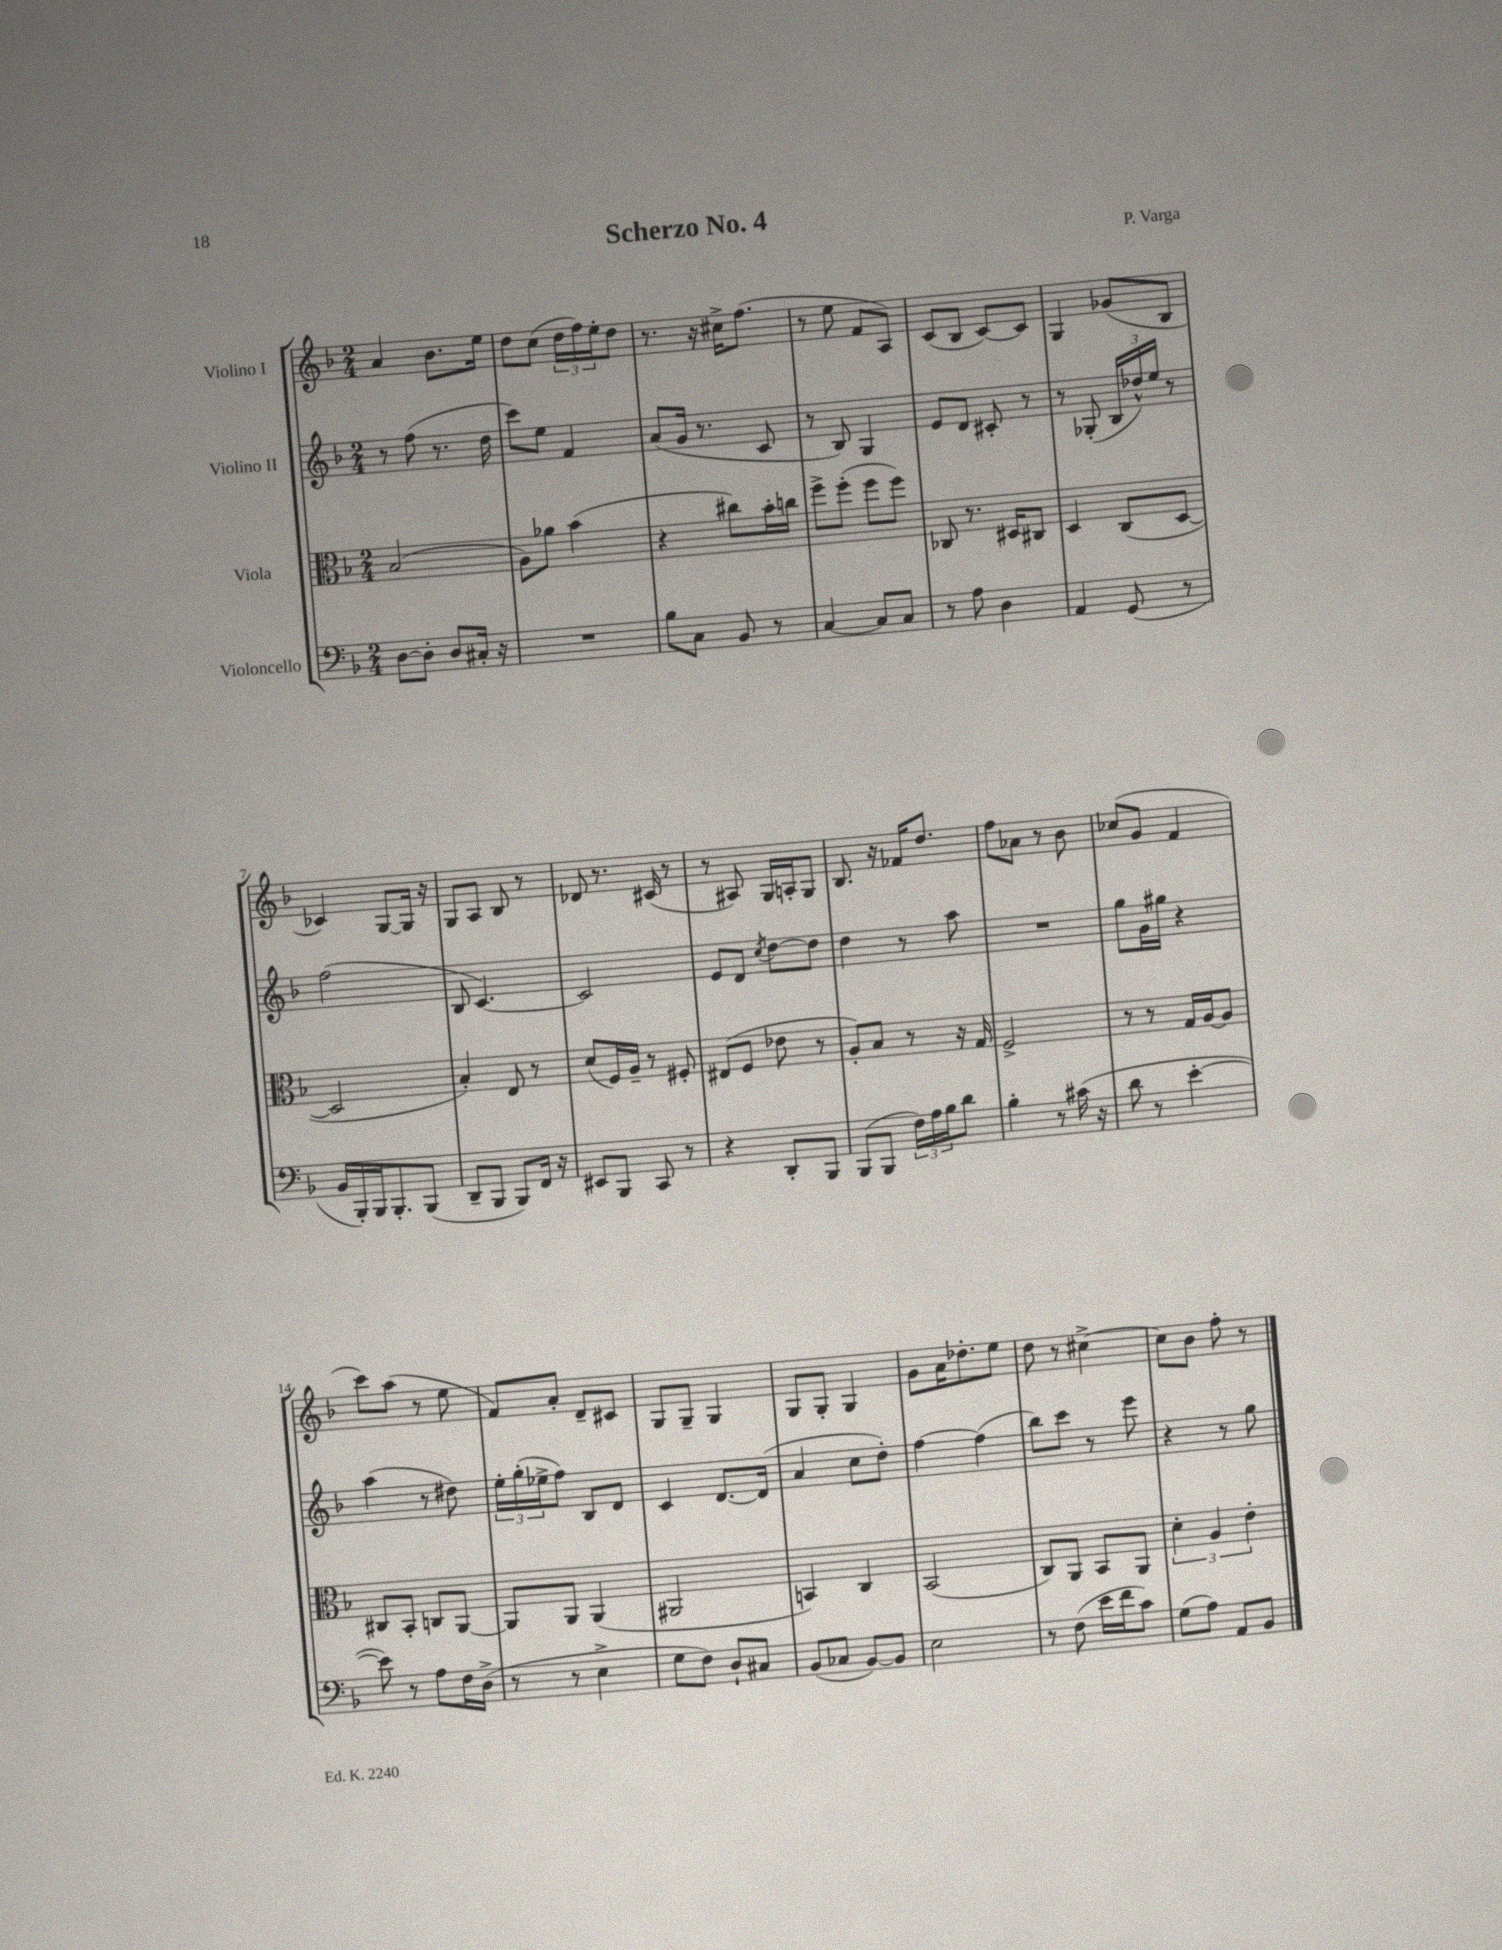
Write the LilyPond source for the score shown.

\header { title = "Scherzo No. 4" composer = "P. Varga" }
<<
\new StaffGroup <<
\new Staff = "s0" \with { instrumentName = "Violino I" } {
    \clef treble \key f \major \numericTimeSignature \time 2/4
    a'4 bes'8. e''16 |
    d''8 c''8( \tuplet 3/2 { d''16 f''16) e''16-. } d''8 |
    r8. r16 cis''16-> f''8.( |
    r8 e''8 f'8 a8) |
    c'8( bes8 c'8~) c'8 |
    g4 ges'8( bes8 |
    ces'4) g8~ g16 r16 |
    g8 a8 bes8 r8 |
    des'8 r8. cis'16( r8 |
    r8 ais8) g16 a16-. g8 |
    bes8. r16 fes'16 d''8. |
    f''8 aes'8 r8 bes'8 |
    ces''8( g'8 f'4 |
    c'''8) a''8( r8 e''8 |
    f'8) a'8-. d'8-- cis'8 |
    g8 g8-- g4 |
    g8 g8-. g4 |
    g'8 a'16 des''8.-. e''8 |
    d''8 r8 cis''4~-> |
    cis''8 bes'8 f''8-. r8 \bar "|." |
}
\new Staff = "s1" \with { instrumentName = "Violino II" } {
    \clef treble \key f \major \numericTimeSignature \time 2/4
    r8 f''8( r8. d''16 |
    c'''8) e''8 f'4 |
    a'8( g'16 r8. c'8 |
    r8 bes8) g4 |
    e'8 d'8 cis'8-. r8 |
    r8 ges8-.( \tuplet 3/2 { bes16 des''16-^) e''16 } r8 |
    f''2( |
    bes8 c'4.~) |
    c'2 |
    e'8 d'8 \acciaccatura { c''8 } d''8~ d''8 |
    d''4 r8 a''8 |
    R2 |
    g''8 g'16 gis''16 r4 |
    a''4( r8 dis''8) |
    \tuplet 3/2 { e''16-. g''16-.( ees''16-> } f''8) bes8 d'8 |
    c'4 d'8.~ d'16( |
    a'4 c''8 d''8-.) |
    f''4~ f''4( |
    bes''8) c'''8 r8 e'''8 |
    r4 r8 g''8 \bar "|." |
}
\new Staff = "s2" \with { instrumentName = "Viola" } {
    \clef alto \key f \major \numericTimeSignature \time 2/4
    bes2( |
    a8) aes'8 bes'4( |
    r4 cis''8) bes'16-. c''16 |
    f''8-> f''8-.( f''8 f''8) |
    ces8 r8. dis16 cis8 |
    d4 c8( d8~ |
    d2 |
    bes4-.) e8 r8 |
    d'8( f16) a16-- r8 fis8-. |
    eis8( f8 ees'8 r8 |
    a8-.) bes8 r8 r16 g16 |
    f2-> |
    r8 r8 g16 a16~ a8 |
    cis8 bes,8-. c8 a,8~ |
    a,8 a,8 a,4( |
    ais,2 |
    b,4) c4 |
    bes,2( |
    c8) a,8 bes,8 a,8 |
    \tuplet 3/2 { d'4-. a4 e'4-. } \bar "|." |
}
\new Staff = "s3" \with { instrumentName = "Violoncello" } {
    \clef bass \key f \major \numericTimeSignature \time 2/4
    d8~ d8-. d8 cis16-. r16 |
    R2 |
    bes8 c8 bes,8 r8 |
    c4~ c8 c8 |
    r8 a8 d4 |
    a,4 g,8( r8 |
    bes,16 bes,,16-.) bes,,16 bes,,8.-. bes,,8( |
    d,8-- bes,,8 bes,,8) f,16 r16 |
    eis,8 bes,,8 c,8 r8 |
    r4 d,8-. bes,,8 |
    bes,,8( bes,,8 \tuplet 3/2 { f16) a16 bes16 } d'8 |
    bes4-. r8 cis'16( r16 |
    d'8 r8 e'4~-. |
    e'8) r8 a8 f16 d16->( |
    r8 r8 e4-> |
    g8 f8) d8-! cis8 |
    bes,8( ces8 bes,8~) bes,8 |
    e2 |
    r8 f8( e'16 f'16 c'8) |
    g8( a8) a,8 bes,8 \bar "|." |
}
>>
>>
